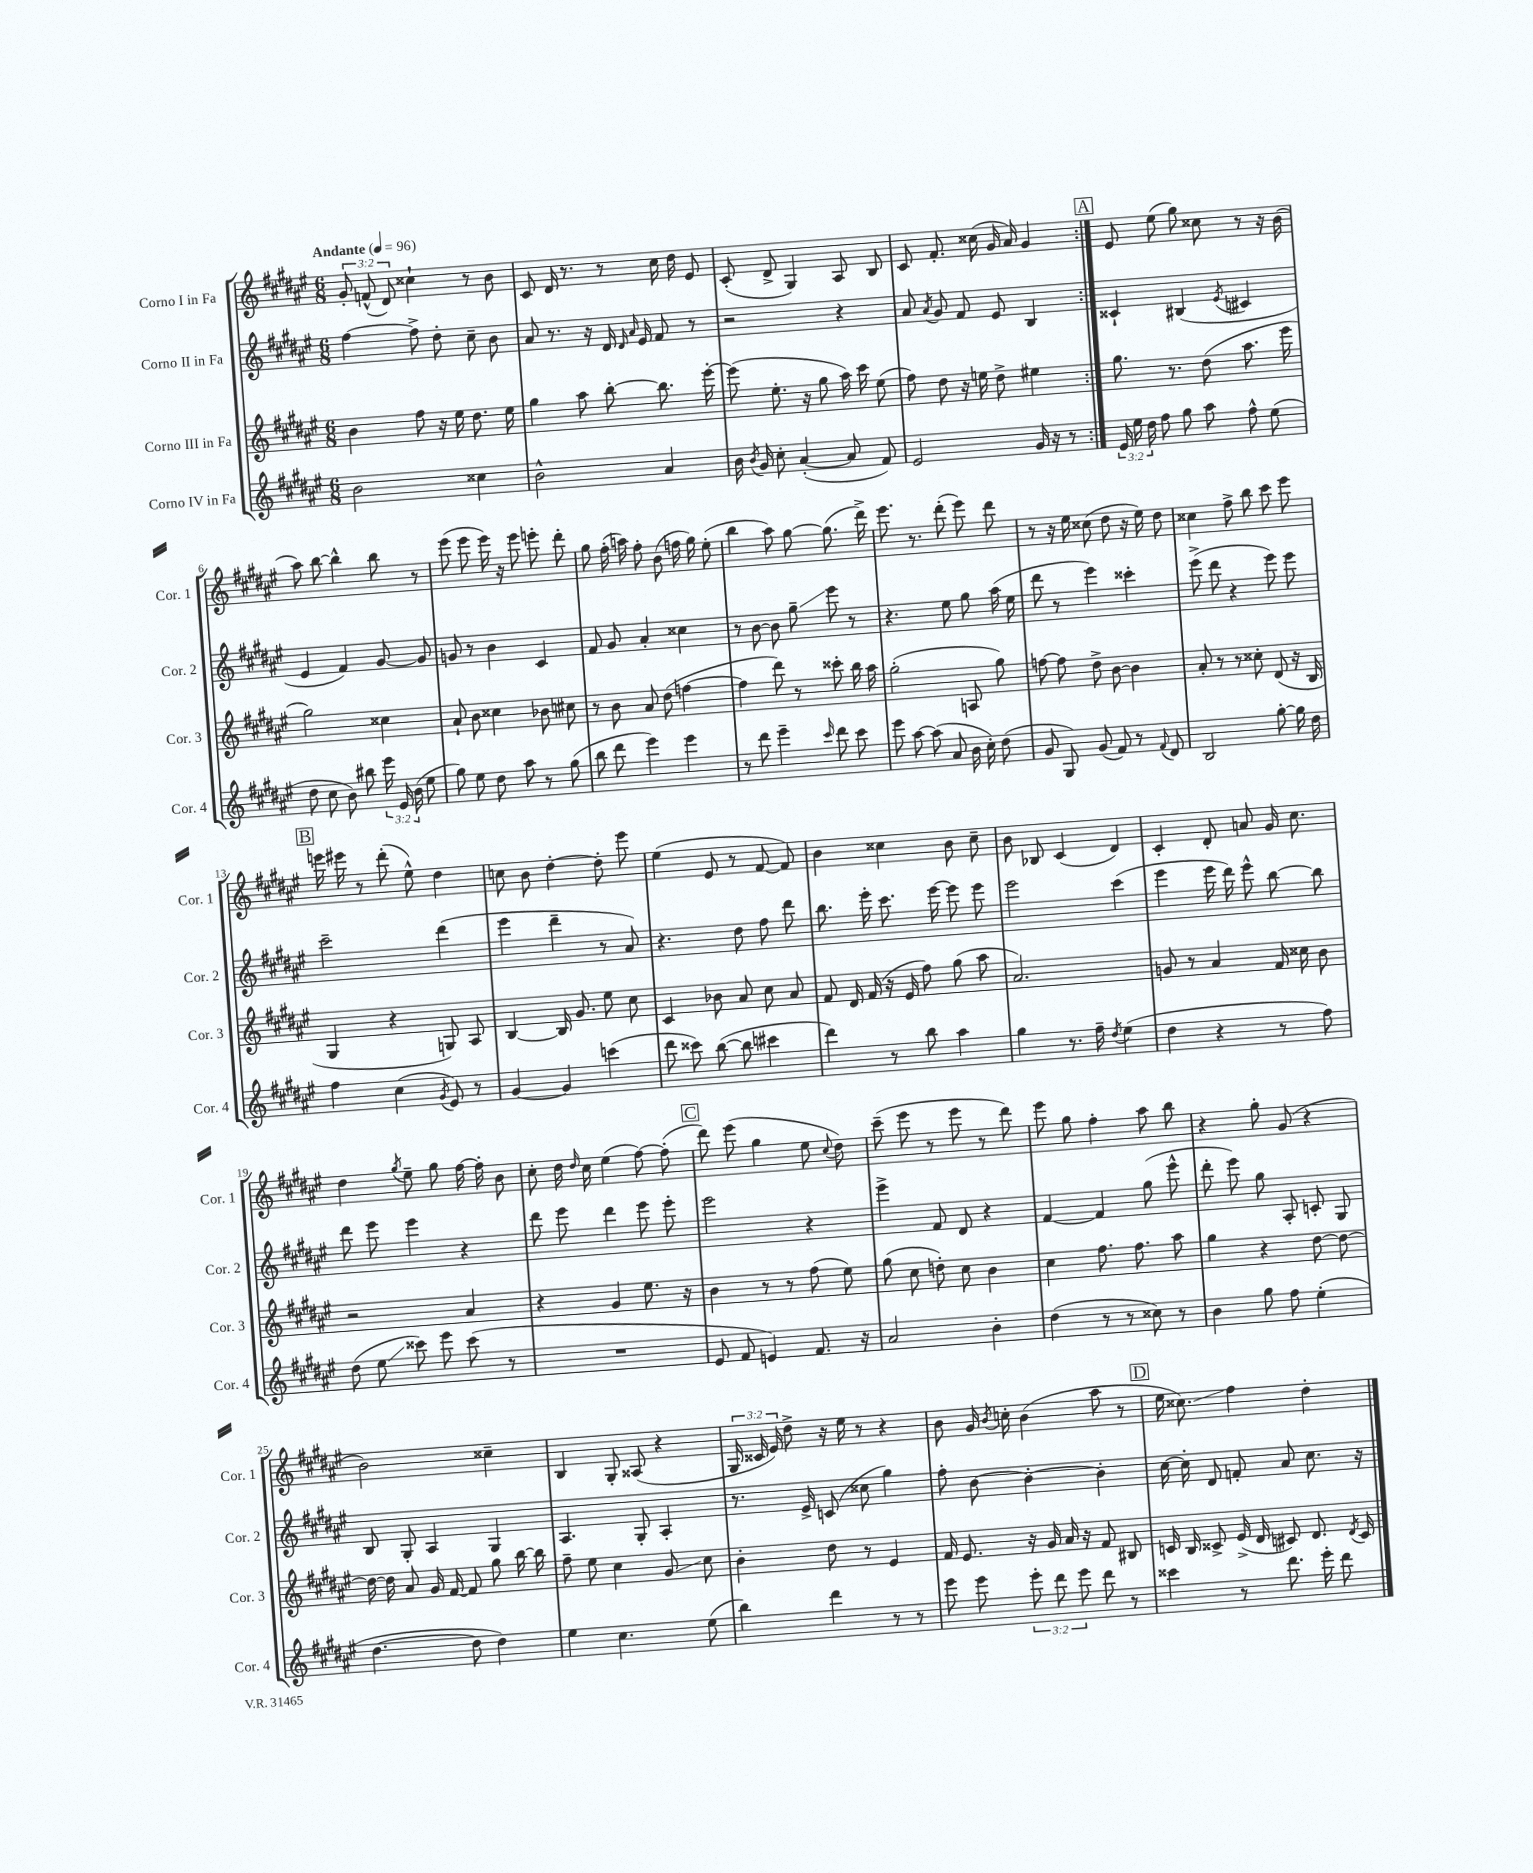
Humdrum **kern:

**kern	**kern	**kern	**kern
*staff4	*staff3	*staff2	*staff1
*clefG2	*clefG2	*clefG2	*clefG2
*k[f#c#g#d#a#e#]	*k[f#c#g#d#a#e#]	*k[f#c#g#d#a#e#]	*k[f#c#g#d#a#e#]
*M6/8	*M6/8	*M6/8	*M6/8
*MM96	*MM96	*MM96	*MM96
2b	4b	[4ff#	12g#'
.	.	.	(12f^^
.	.	.	12d#)
.	8ff#	8ff#^]	4cc##`
.	16r	8dd#'	.
.	16ee#	.	.
4cc##	8.dd#	8cc#~	8r
.	.	8b	8b
.	16ee#	.	.
=	=	=	=
2b^^	4gg#	8a#	8c#
.	.	8.r	16d#
.	.	.	8.r
.	8aa#	.	.
.	.	16r	.
.	[8bb'	16d#	8r
.	.	16qqd#	.
.	.	16qqa#	.
.	.	16e#	.
4a#	8.bb]	8f#	16cc#
.	.	.	16dd#
.	.	8r	8e#
.	[16eee#'	.	.
=	=	=	=
16b	(8eee#]	2r	(8c#'
8qb	.	.	.
16g#	.	.	.
8cc#'	8.ee#'	.	8d#^
([4a#'	.	.	4G#)
.	16r	.	.
.	8gg#	.	.
8a#]	16aa#)	4r	8A#
.	16ccc#	.	.
8f#)	(8ee#	.	8B
=	=	=	=
2e#	8ff#)	8a#	8c#
.	.	8qa#	.
.	8dd#	8g#	8.f#'
.	16r	8f#	.
.	16ee	.	(16cc##
.	8dd#^	8e#	16g#
.	.	.	16a#)
16g#	4ee#	4B	4g#
16r	.	.	.
8r	.	.	.
=:|!	=:|!	=:|!	=:|!
24e#	8.gg#	4c##`	8e#
24ee#	.	.	.
24dd#	.	.	.
8ff#	.	.	(8ee#
.	8.r	.	.
8gg#	.	(4B#	8gg#)
8aa#	(8dd#	.	8cc##
.	.	8qe#	.
8ff#^^	8.aa#	4c#	8r
(8ee#	.	.	16r
.	16eee#	.	(16b
=	=	=	=
8dd#	2gg#)	4e#	8aa#)
8cc#	.	.	[8bb
8b)	.	4f#)	4bb^^]
8bb#	.	.	.
24eee#	4cc##	[8g#	8bb
24e#	.	.	.
(24b	.	.	.
8ee#	.	8g#]	8r
=	=	=	=
8gg#)	8a#`	8g	(8eee#
8ee#	8b	8r	8eee#
8dd#	4cc##	4b	16eee#)
.	.	.	16r
8aa#	.	.	8eee#
8r	8b-	4c#	8eee'
(8gg#	8cc#	.	8ddd#'
=	=	=	=
8bb	8r	8f#	8gg#
8ddd#	8b	8g#	(16ff#'
.	.	.	16aa)
4eee#)	8a#	4a#'	8ff#'
.	(8dd#	.	(8b
4eee#	[4ff	4cc##	16ff
.	.	.	16gg#)
.	.	.	(8ee#'
=	=	=	=
8r	4ff]	8r	4bb
8ddd#	.	[8b	.
4eee#~	8ddd#)	8b]	8aa#)
.	8r	8gg#~	[8gg#
16qqccc#	.	.	.
8ddd#	8ccc##'	8eee#	(8.gg#]
8ccc#	16bb	8r	.
.	16aa#	.	16ddd#^)
=	=	=	=
8eee#	(2gg#'	4.r	8.eee#
[8aa#	.	.	.
.	.	.	8.r
(8aa#]	.	.	.
8a#	.	8ee#	(8ddd#'
16b	8A	8gg#	8eee#)
16cc#')	.	.	.
(8dd#	8gg#)	(16aa#	8ddd#
.	.	16ee#	.
=	=	=	=
8g#	[8ff	8ddd#	8r
8G#)	8ff]	8r	16r
.	.	.	16ee#
(8g#	8dd#^	4eee#)	(8cc##
8f#)	[8b	.	8dd#
8r	4b]	4ccc##'	16r
.	.	.	16ee#)
8qqf#	.	.	.
8d#	.	.	8dd#
=	=	=	=
2B	8a#'	(8eee#^	4cc##
.	8r	8ddd#	.
.	8r	4r	8ff#^
.	8cc##'	.	8bb
[8gg#'	(8d#	8eee#)	8ccc#
16gg#]	16r	8eee#	8eee#
16dd#	16B	.	.
=	=	=	=
4ff#	4G#	2ccc#~	16eee
.	.	.	16eee#
.	.	.	8r
(4cc#	4r	.	(8ddd#'
.	.	.	8ee#^^)
8qg#	.	.	.
8e#)	8G)	(4ddd#	4dd#
8r	8A#	.	.
=	=	=	=
[4g#	[4B	4eee#	8cc
.	.	.	8b
4g#]	16B]	4ddd#~	[4dd#'
.	8.g#	.	.
(4ccc	8ee#	8r	8dd#']
.	8cc#	8a#)	8eee#
=	=	=	=
8ddd#	4c#	4.r	(4ee#
8ccc##)	.	.	.
([8bb	8b-	.	8e#
8bb]	8a#	8dd#	8r
4ccc#	8cc#	8ff#	[8f#
.	8a#	8ddd#	8f#])
=	=	=	=
4ddd#)	8f#	8.bb	4b
.	16d#	.	.
.	(16f#	16eee#'	.
8r	16r	8.ccc#	4cc##
.	16e#	.	.
8bb	8ff#)	.	.
.	.	[16eee#	.
4aa#	(8gg#	8eee#]	8b
.	8aa#	8eee#	8cc##~
=	=	=	=
4gg#	2.a#)	2eee#	8b
.	.	.	8B-
8.r	.	.	(4c#
16ff#~	.	.	.
8qdd#	.	.	.
(4ee#	.	(4ccc#	4d#)
=	=	=	=
4dd#	8g	4eee#	4c#'
.	8r	.	.
4r	4a#	16eee#	8d#'
.	.	16ddd#)	.
.	.	8eee#^^	8a
8r	16f#	[8bb	16g#
.	16cc##	.	8.cc#
8ff#)	8b	8bb]	.
=	=	=	=
(8dd#	2r	8ddd#	4dd#
8ee#	.	8eee#	.
.	.	.	8qgg#
8ccc##)	.	4eee#	8ee#~
8eee#	.	.	8gg#
(8ccc##	4a#	4r	[16ff#
.	.	.	16ff#']
8r	.	.	8b
=	=	=	=
2.r	4r	8ddd#	8cc#'
.	.	8eee#	16dd#
.	.	.	16qqdd#
.	.	.	16cc#
.	4g#	4ddd#	(4ee#
.	8.ee#	8eee#	[8ff#)
.	.	8eee#'	(8ff#']
.	16r	.	.
=	=	=	=
8e#	4b	2eee#	8ddd#)
8f#	.	.	(8eee#
4e)	8r	.	4gg#
.	8r	.	.
8.f#	(8ff#	4r	8ee#
.	.	.	8qqcc#
.	8ee#)	.	8dd#)
16r	.	.	.
=	=	=	=
2a#	(8gg#	4eee#^	(8ccc#~
.	8cc#	.	8eee#
.	8dd')	8f#	8r
.	8cc#	8d#	8eee#
4b'	4b	4r	8r
.	.	.	8ddd#)
=	=	=	=
(4dd#	4cc#	[4f#	8eee#
.	.	.	8gg#
8r	8.ff#	4f#]	4ff#'
8r	.	.	.
.	8.ff#	.	.
8cc##)	.	(8gg#	8aa#
8r	8aa#	8eee#^^	8bb
=	=	=	=
4b	4gg#	8ddd#'	4r
.	.	8eee#)	.
8gg#	4r	8gg#	8gg#'
8ff#	.	8A#'	(8g#
(4ee#'	[8dd#	8c'	4r
.	8dd#_	8G#	.
=	=	=	=
[4.dd#	16dd#_	8B	2b)
.	16dd#]	.	.
.	8a#	8G#'	.
.	16g#	4A#	.
.	[16f#	.	.
8dd#]	8f#]	.	.
4dd#)	8gg#	4G#	4cc##~
.	[16bb	.	.
.	16bb]	.	.
=	=	=	=
4ee#	8ff#~	4.A#	4B
.	8ee#	.	.
4.cc#	4cc#	.	8G#'
.	.	8G#'	(8A##
.	8g#	4A#'	4r
(8ee#	8cc#	.	.
=	=	=	=
4bb)	4b'	8.r	24G#
.	.	.	24c##
.	.	.	24e#)
.	.	.	8dd#^
.	.	16e#^	.
4ddd#	8dd#	(8c	16r
.	.	.	16ee#
.	8r	8cc##	8r
8r	4e#	4gg#)	4r
8r	.	.	.
=	=	=	=
8eee#	16f#	8ff#'	8b
.	8.e#	.	.
8eee#	.	[8b	16g#
.	.	.	8qb
.	.	.	16cc'
12eee#'	16r	4b'_	(4b
.	16g#	.	.
12ddd#	.	.	.
.	16a#	.	.
12eee#	.	.	.
.	16r	.	.
8ddd#	8f#	4b']	8aa#
8r	8B#	.	8r
=	=	=	=
4ccc##	16c	[16cc#	16ee#
.	16B	16cc#']	8.cc##)
.	8c##^	8d#	.
8r	(16e#^	8f'	4ff#
.	16d#	.	.
8.ddd#	8c#)	8a#	.
.	8.d#	8.cc#	4dd#'
16eee#'	.	.	.
8ddd#	.	.	.
.	8qd#	.	.
.	16c#	16r	.
==	==	==	==
*-	*-	*-	*-
